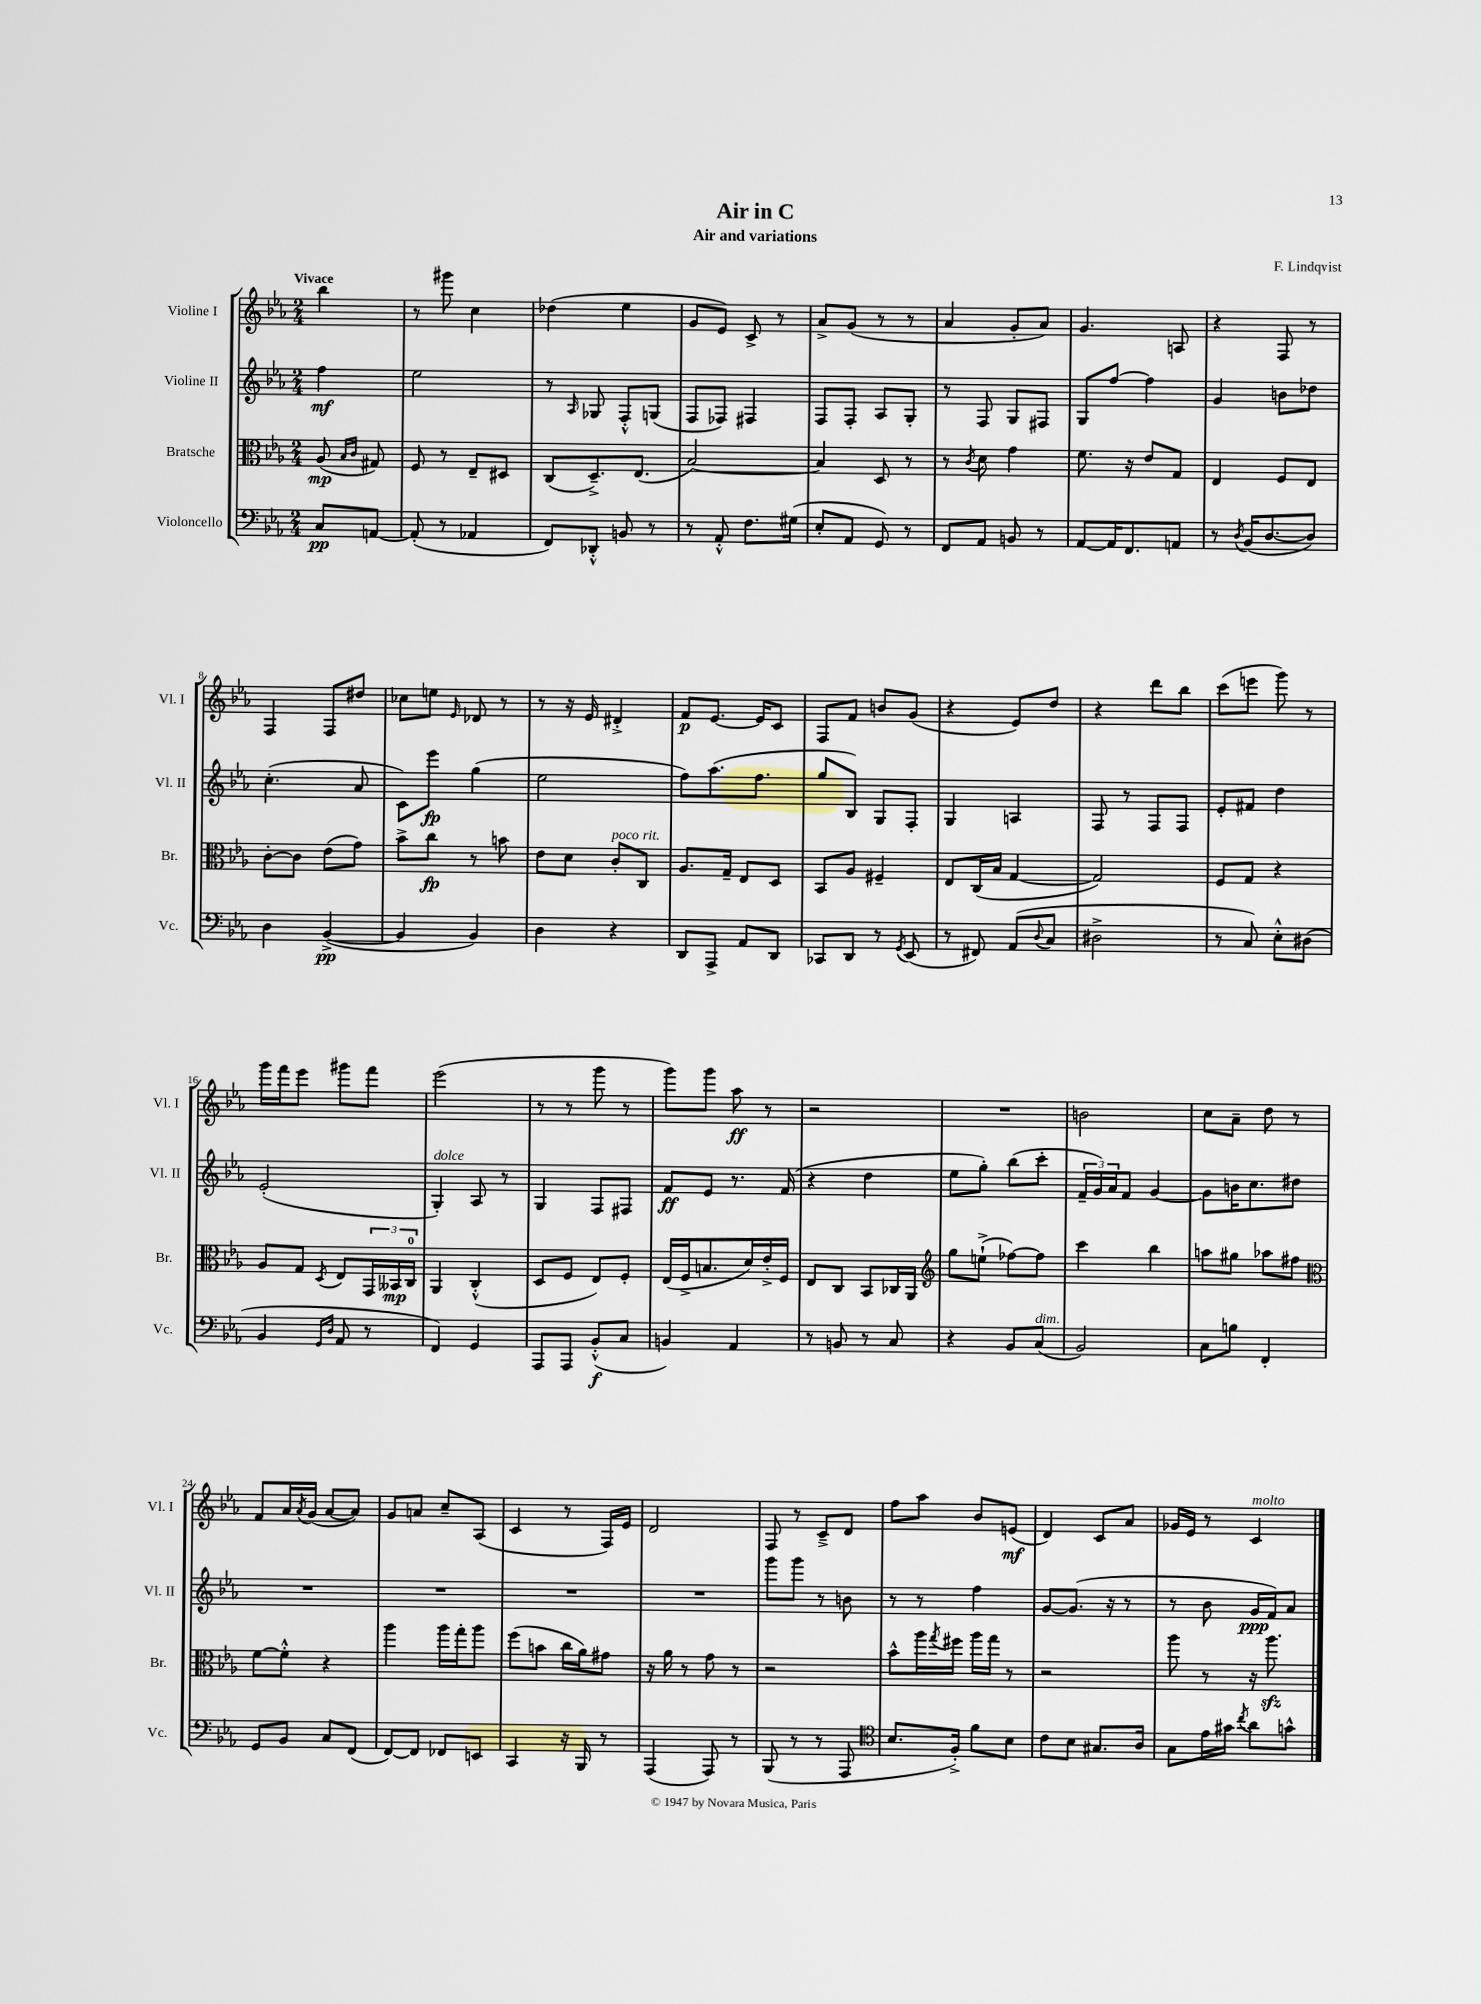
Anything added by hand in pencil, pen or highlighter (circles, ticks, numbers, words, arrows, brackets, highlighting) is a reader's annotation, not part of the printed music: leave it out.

**kern	**dynam	**kern	**dynam	**kern	**dynam	**kern	**dynam
*part4	*part4	*part3	*part3	*part2	*part2	*part1	*part1
*staff4	*staff4	*staff3	*staff3	*staff2	*staff2	*staff1	*staff1
*I"Violoncello	*	*I"Bratsche	*	*I"Violine II	*	*I"Violine I	*
*I'Vc.	*	*I'Br.	*	*I'Vl. II	*	*I'Vl. I	*
*clefF4	*	*clefC3	*	*clefG2	*	*clefG2	*
*k[b-e-a-]	*	*k[b-e-a-]	*	*k[b-e-a-]	*	*k[b-e-a-]	*
*M2/4	*	*M2/4	*	*M2/4	*	*M2/4	*
=	=	=	=	=	=	=	=
!	!	!	!	!	!	!LO:TX:a:B:t=Vivace	!
8C/L	pp	(8A-/	mp	4ff\	mf	4bb-\	.
.	.	16qqB-/LL	.	.	.	.	.
.	.	16qqc/JJ	.	.	.	.	.
[8AAn/J	.	8G#X/)	.	.	.	.	.
=1	=1	=1	=1	=1	=1	=1	=1
(8AA'/]	.	8F/	.	2ee-\	.	8r	.
8r	.	8r	.	.	.	8ggg#X\	.
4AA-X/	.	8E-~/L	.	.	.	4cc\	.
.	.	8D#X/J	.	.	.	.	.
=2	=2	=2	=2	=2	=2	=2	=2
8FF/L)	.	(8C/L	.	8r	.	(4dd-X\	.
.	.	.	.	16qqA-/	.	.	.
8DD-X'^^/J	.	8.D~^/)	.	8G-X/	.	.	.
8BBn/	.	.	.	8F'^^/L	.	4ee-\	.
.	.	(8.E-/J	.	.	.	.	.
8r	.	.	.	(8Gn/J	.	.	.
=3	=3	=3	=3	=3	=3	=3	=3
8r	.	[2B-/)	.	8F/L	.	8g/L	.
8AA-'^^/	.	.	.	8F-X/J)	.	8e-/J)	.
8.F\L	.	.	.	4F#X/	.	8c^/	.
.	.	.	.	.	.	8r	.
(16G#X\Jk	.	.	.	.	.	.	.
=4	=4	=4	=4	=4	=4	=4	=4
8E-'/L	.	4B-/]	.	8F/L	.	8a-^/L	.
8AA-/J	.	.	.	8F'/J	.	(8g/J	.
8GG/)	.	8D/	.	8A-/L	.	8r	.
8r	.	8r	.	8G'/J	.	8r	.
=5	=5	=5	=5	=5	=5	=5	=5
8FF/L	.	8r	.	8r	.	4a-/	.
.	.	8qc/	.	.	.	.	.
8AA-/J	.	8d\	.	8F/	.	.	.
8BBn/	.	4g\	.	8G/L	.	8g'/L	.
8r	.	.	.	8F#X/J	.	8a-/J)	.
=6	=6	=6	=6	=6	=6	=6	=6
[8AA-/L	.	8.f\	.	8G/L	.	4.g/	.
16AA-/K]	.	.	.	[8ff/J	.	.	.
8.FF/	.	16r	.	.	.	.	.
.	.	8e-/L	.	4ff\]	.	.	.
8AAn/J	.	8G/J	.	.	.	8An/	.
=7	=7	=7	=7	=7	=7	=7	=7
8r	.	4E-/	.	4g/	.	4r	.
8qD/	.	.	.	.	.	.	.
(16BB-/KL	.	.	.	.	.	.	.
[8.D/	.	.	.	.	.	.	.
.	.	8F/L	.	8bn\L	.	8F/	.
8D/J])	.	8E-/J	.	8dd-X\J	.	8r	.
!!LO:LB:g=z
=8	=8	=8	=8	=8	=8	=8	=8
4D\	.	[8c'\L	.	(4.cc'\	.	4F/	.
.	.	8c\J]	.	.	.	.	.
([4BB-^/	pp	(8e-\L	.	.	.	8F/L	.
.	.	8g\J)	.	8a-/	.	8dd#X/J	.
=9	=9	=9	=9	=9	=9	=9	=9
4BB-/]	.	8b-^\L	.	8c\L)	.	8cc-X\L	.
.	.	8cc\J	fp	8eee-\J	fp	8een\J	.
.	.	.	.	.	.	16qqe-/	.
4BB-/)	.	8r	.	(4gg\	.	8d-X/	.
.	.	8bn\	.	.	.	8r	.
=10	=10	=10	=10	=10	=10	=10	=10
4D\	.	8e-\L	.	2ee-\	.	8r	.
.	.	8d\J	.	.	.	16r	.
.	.	.	.	.	.	16e-/	.
!	!	!LO:TX:a:i:t=poco rit.	!	!	!	!	!
4r	.	8c'/L	.	.	.	4d#X'^/	.
.	.	8C/J	.	.	.	.	.
=11	=11	=11	=11	=11	=11	=11	=11
8DD/L	.	8.A-/L	.	8ff\L)	.	8f/L	p
8AAA-^/J	.	.	.	(8.aa-\	.	[8.e-/J	.
.	.	16G~/Jk	.	.	.	.	.
8AA-/L	.	8E-/L	.	.	.	.	.
.	.	.	.	8.ff\J	.	16e-/KL]	.
8DD/J	.	8D/J	.	.	.	8c/J	.
=12	=12	=12	=12	=12	=12	=12	=12
8CC-X/L	.	8BB-/L	.	8gg/L	.	8F/L	.
8DD/J	.	8A-/J	.	8B-/J)	.	8f/J	.
8r	.	4F#X~/	.	8G/L	.	8bn/L	.
8qGG/	.	.	.	.	.	.	.
(8EE-/	.	.	.	8F'/J	.	(8g/J	.
=13	=13	=13	=13	=13	=13	=13	=13
8r	.	8E-/L	.	4G/	.	4r	.
8FF#X/)	.	(16C/L	.	.	.	.	.
.	.	16B-/JJ	.	.	.	.	.
(8AA-/L	.	[4G/	.	4An/	.	8e-/L)	.
8qqD/	.	.	.	.	.	.	.
8C/J	.	.	.	.	.	8dd/J	.
=14	=14	=14	=14	=14	=14	=14	=14
2D#X^\	.	2G/])	.	8F/	.	4r	.
.	.	.	.	8r	.	.	.
.	.	.	.	8F/L	.	8ddd\L	.
.	.	.	.	8F/J	.	8bb-\J	.
=15	=15	=15	=15	=15	=15	=15	=15
8r	.	8F/L	.	8e-'/L	.	(8ccc\L	.
8C/)	.	8G/J	.	8f#X/J	.	8eeen\J	.
8E-'^^\L	.	4r	.	4dd\	.	8ggg\)	.
(8D#X\J	.	.	.	.	.	8r	.
!!LO:LB:g=z
=16	=16	=16	=16	=16	=16	=16	=16
4BB-/	.	8A-/L	.	(2e-'/	.	16ggg\LL	.
.	.	.	.	.	.	16fff\J	.
.	.	8G/J	.	.	.	8eee-\J	.
16qqGG/LL	.	.	.	.	.	.	.
16qqD/JJ	.	8qD/	.	.	.	.	.
8AA-/	.	8E-/L	.	.	.	8ggg#X\L	.
8r	.	24GG/L	.	.	.	8fff\J	.
.	.	24BB--X/	mp	.	.	.	.
.	.	24C/JJ	.	.	.	.	.
=17	=17	=17	=17	=17	=17	=17	=17
!	!	!	!	!LO:TX:a:i:t=dolce	!	!	!
4FF/)	.	4AA-/	.	4G'/)	.	(2eee-\	.
4GG/	.	(4C'^^/	.	8A-/	.	.	.
.	.	.	.	8r	.	.	.
=18	=18	=18	=18	=18	=18	=18	=18
8AAA-/L	.	8D/L	.	4G/	.	8r	.
8AAA-/J	.	8F/J	.	.	.	8r	.
(8BB-'^^/L	f	8E-/L)	.	8F/L	.	8ggg\	.
8C/J	.	8F'/J	.	8F#X/J	.	8r	.
=19	=19	=19	=19	=19	=19	=19	=19
4BBn/)	.	(16E-/LL	.	8f/L	ff	8ggg\L)	.
.	.	16F^/J	.	.	.	.	.
.	.	8.Bn/	.	8e-/J	.	8ggg\J	.
4AA-/	.	.	.	8.r	.	8aa-\	ff
.	.	16d/L)	.	.	.	.	.
.	.	16e-'^/	.	.	.	8r	.
.	.	16F/JJ	.	(16f/	.	.	.
=20	=20	=20	=20	=20	=20	=20	=20
8r	.	8E-/L	.	4r	.	2r	.
8BBn/	.	8C/J	.	.	.	.	.
8r	.	8BB-/L	.	4dd\	.	.	.
8C/	.	16C-X/L	.	.	.	.	.
.	.	16AA-/JJ	.	.	.	.	.
=21	=21	=21	=21	=21	=21	=21	=21
*	*	*clefG2	*	*	*	*	*
4r	.	8gg\L	.	8ee-\L	.	2r	.
.	.	(8een`^\J	.	8gg'\J)	.	.	.
8BB-/L	.	[8ff-X\L)	.	(8bb-\L	.	.	.
!LO:TX:a:i:t=dim.	!	!	!	!	!	!	!
(8C/J	.	8ff-\J]	.	8ccc'\J	.	.	.
=22	=22	=22	=22	=22	=22	=22	=22
2BB-/)	.	4ccc\	.	24f~/LL	.	2bn\	.
.	.	.	.	24g/)	.	.	.
.	.	.	.	24a-/J	.	.	.
.	.	.	.	8f/J	.	.	.
.	.	4bb-\	.	[4g/	.	.	.
=23	=23	=23	=23	=23	=23	=23	=23
8C\L	.	8aan\L	.	8g\L]	.	8cc\L	.
8Bn\J	.	8gg#X\J	.	16bn\K	.	8a-~\J	.
.	.	.	.	8.cc\	.	.	.
4FF'/	.	8aa-X\L	.	.	.	8dd\	.
.	.	8ff#X\J	.	8dd#X\J	.	8r	.
!!LO:LB:g=z
=24	=24	=24	=24	=24	=24	=24	=24
*	*	*clefC3	*	*	*	*	*
8GG/L	.	[8f\L	.	2r	.	8f/L	.
8BB-/J	.	8f'^^\J]	.	.	.	16a-/L	.
.	.	.	.	.	.	8qa-/	.
.	.	.	.	.	.	(16g/JJ	.
8C/L	.	4r	.	.	.	[8a-/L	.
(8FF/J	.	.	.	.	.	8a-/J])	.
=25	=25	=25	=25	=25	=25	=25	=25
[8FF/L)	.	4aa-\	.	2r	.	8g/L	.
8FF/J]	.	.	.	.	.	8an/J	.
8FF-X/L	.	16aa-\LL	.	.	.	8cc~/L	.
.	.	16gg'\J	.	.	.	.	.
8EEn/J	.	8aa-\J	.	.	.	(8A-/J	.
=26	=26	=26	=26	=26	=26	=26	=26
4CC/	.	(8ff\L	.	2r	.	4c/	.
.	.	8bn\J	.	.	.	.	.
16r	.	16cc\LL	.	.	.	8r	.
16BBB-/	.	16a-\J)	.	.	.	.	.
8r	.	8g#X\J	.	.	.	16F/LL)	.
.	.	.	.	.	.	16e-/JJ	.
=27	=27	=27	=27	=27	=27	=27	=27
(4AAA-/	.	16r	.	2r	.	2d/	.
.	.	16a-\	.	.	.	.	.
.	.	8r	.	.	.	.	.
8AAA-/)	.	8g\	.	.	.	.	.
8r	.	8r	.	.	.	.	.
=28	=28	=28	=28	=28	=28	=28	=28
(8BBB-/	.	2r	.	8ggg\L	.	8F/	.
8r	.	.	.	8ggg\J	.	8r	.
8r	.	.	.	8r	.	8c~^/L	.
8AAA-/	.	.	.	8bn\	.	8d/J	.
=29	=29	=29	=29	=29	=29	=29	=29
*clefC4	*	*	*	*	*	*	*
8.B-/L	.	8b-^^\L	.	8r	.	8ff\L	.
.	.	16aa-\L	.	8r	.	8aa-\J	.
.	.	8qgg/	.	.	.	.	.
16F'^/Jk)	.	16ff#X\JJ	.	.	.	.	.
8f\L	.	16aa-\LL	.	4ff\	.	8b-/L	.
.	.	16gg\JJ	.	.	.	.	.
8B-\J	.	8r	.	.	.	(8en/J	mf
=30	=30	=30	=30	=30	=30	=30	=30
8c\L	.	2r	.	[8g/L	.	4d/)	.
8B-\J	.	.	.	(8.g/J]	.	.	.
8.G#X/L	.	.	.	.	.	8c/L	.
.	.	.	.	16r	.	.	.
.	.	.	.	8r	.	8a-/J	.
16A-/Jk	.	.	.	.	.	.	.
=31	=31	=31	=31	=31	=31	=31	=31
8G\L	.	8aa-\	.	8r	.	16g-X/LL	.
.	.	.	.	.	.	16e-/JJ	.
16e-\L	.	8r	.	8b-\	.	8r	.
16g#X\JJ	.	.	.	.	.	.	.
8qcc/	.	.	.	.	.	.	.
!	!	!	!	!	!	!LO:TX:a:i:t=molto	!
8a-\L	.	16r	.	16g/LL	ppp	4c/	.
.	.	8.aa-zz\	.	16f/J)	.	.	.
8gn^^\J	.	.	.	8a-/J	.	.	.
==	==	==	==	==	==	==	==
*-	*-	*-	*-	*-	*-	*-	*-
